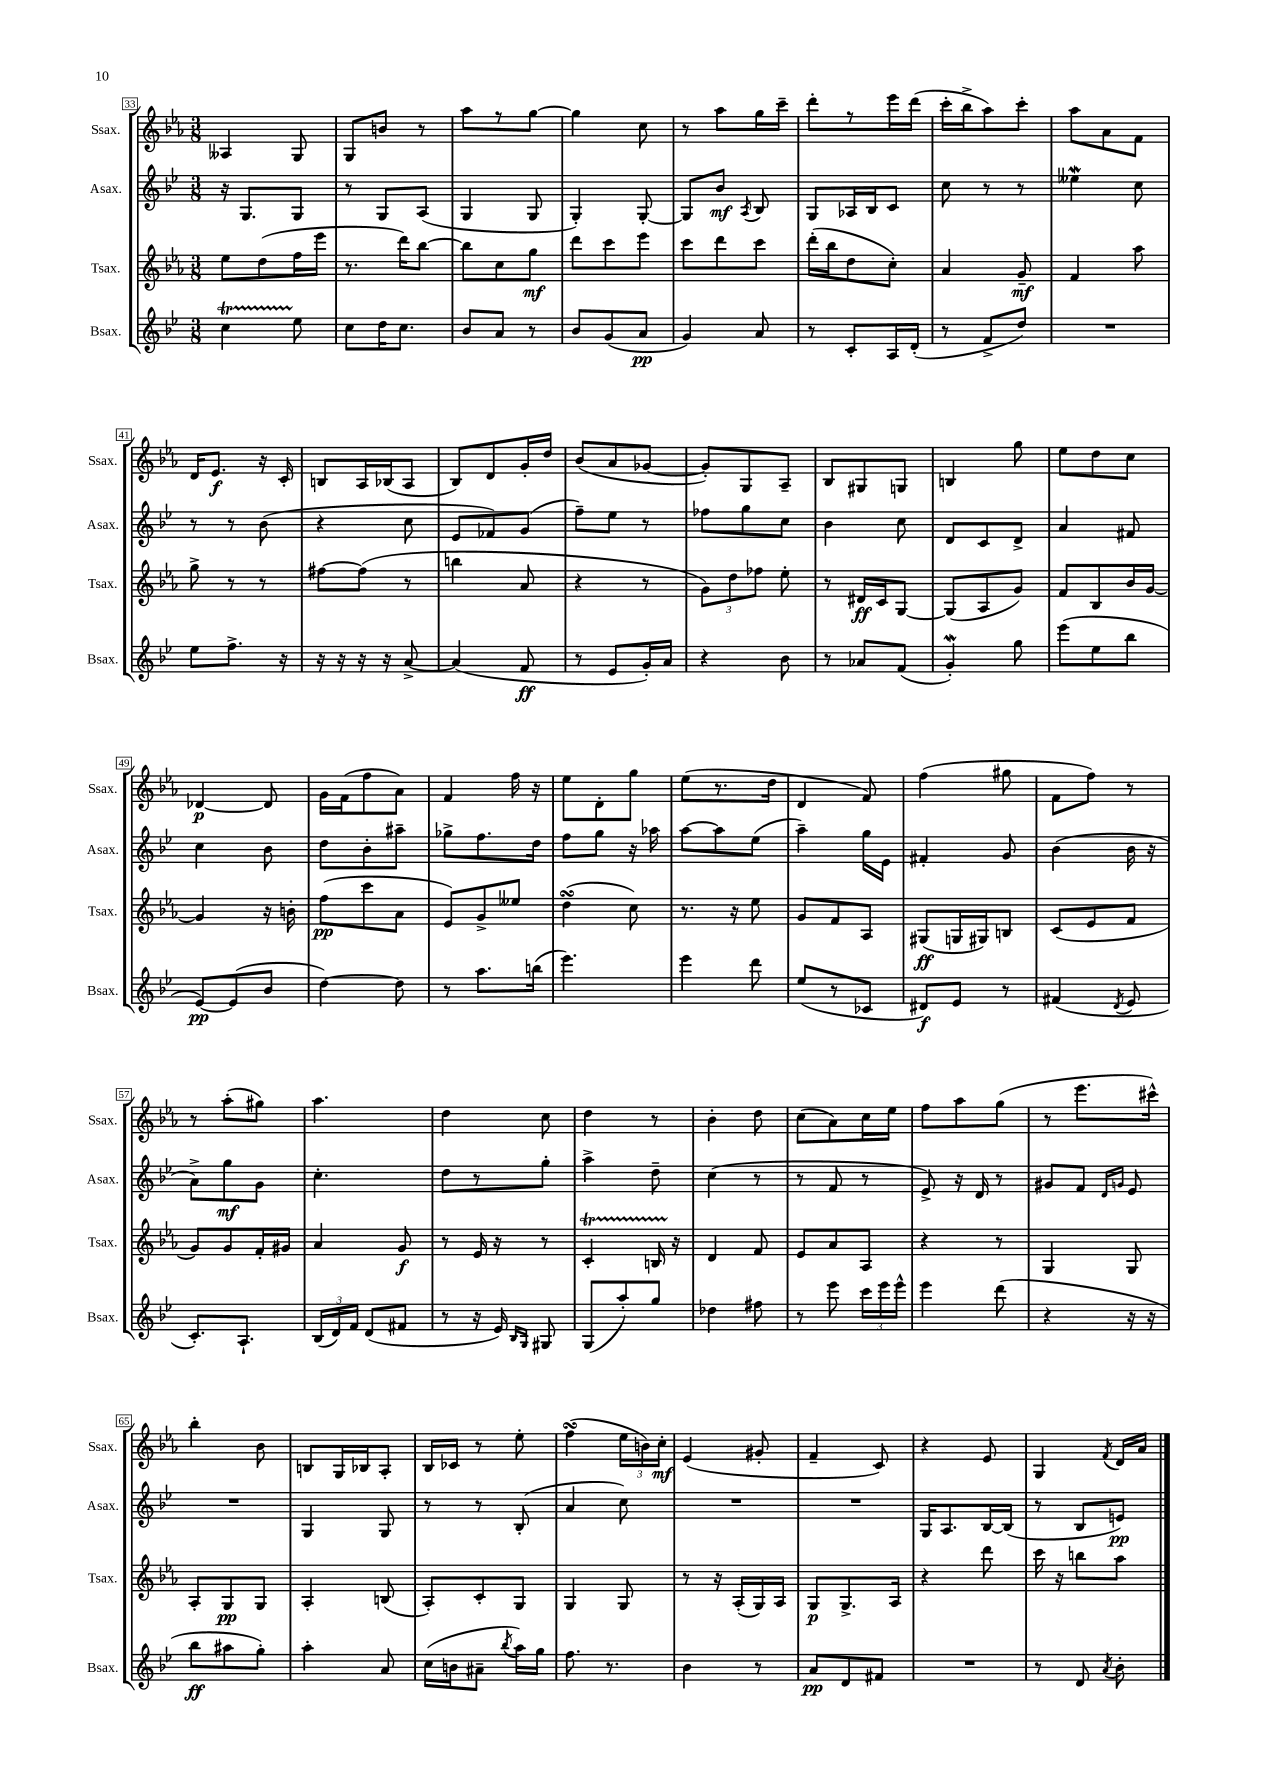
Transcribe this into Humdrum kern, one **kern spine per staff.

**kern	**kern	**kern	**kern
*staff4	*staff3	*staff2	*staff1
*clefG2	*clefG2	*clefG2	*clefG2
*k[b-e-]	*k[b-e-a-]	*k[b-e-]	*k[b-e-a-]
*M3/8	*M3/8	*M3/8	*M3/8
4cc	8ee-	16r	4A--
.	.	8.G	.
.	(8dd	.	.
8ee-	16ff	8G	8G
.	16eee-	.	.
=	=	=	=
8cc	8.r	8r	8G
16dd	.	8G	8b
8.cc	16ddd)	.	.
.	[8bb-	(8A	8r
=	=	=	=
8b-	8bb-]	4G	8aa-
8a	8cc	.	8r
8r	8gg	8G	[8gg
=	=	=	=
8b-	8ddd	4G')	4gg]
(8g	8ccc	.	.
8a	8eee-	[8G'	8cc
=	=	=	=
4g)	8ccc	8G]	8r
.	8ddd	8b-	8aa-
.	.	8qA	.
8a	8ccc	8B-	16gg
.	.	.	16ccc~
=	=	=	=
8r	(16ddd'	8G	8ddd'
.	16bb-	.	.
8c'	8dd	16A-	8r
.	.	16B-	.
16A	8cc')	8c	16eee-
(16d'	.	.	(16ddd
=	=	=	=
8r	4a-	8cc	16ccc'
.	.	.	16bb-^
8f^	.	8r	8aa-)
8dd)	8g~	8r	8ccc'
=	=	=	=
4.r	4f	4ee--	8aa-
.	.	.	8a-
.	8aa-	8cc	8f
=	=	=	=
8ee-	8gg^	8r	16d
.	.	.	8.e-
8.ff^	8r	8r	.
.	8r	(8b-	16r
16r	.	.	16c'
=	=	=	=
16r	[8ff#	4r	8B
16r	.	.	.
16r	(8ff#]	.	16A-
16r	.	.	(16B-
[8a^	8r	8cc	8A-
=	=	=	=
(4a]	4bb	8e-	8B-)
.	.	8f-)	8d
8f	8a-	(8g	16g'
.	.	.	16dd
=	=	=	=
8r	4r	8ff~)	(8b-
8e-	.	8ee-	8a-
16g')	8r	8r	[8g-
16a	.	.	.
=	=	=	=
4r	12g)	8ff-	8g-'])
.	12dd	.	.
.	.	8gg	8G
.	12ff-	.	.
8b-	8ee-'	8cc	8A-~
=	=	=	=
8r	8r	4b-	8B-
8a-	16d#	.	8G#
.	16c	.	.
(8f	[8G	8cc	8G
=	=	=	=
4g')	(8G]	8d	4B
.	8A-	8c	.
8gg	8g)	8d^	8gg
=	=	=	=
(8eee-	8f	4a	8ee-
8ee-	8B-	.	8dd
8bb-	16b-	8f#	8cc
.	[16g	.	.
=	=	=	=
[8e-)	4g]	4cc	[4d-
(8e-]	.	.	.
8b-	16r	8b-	8d-]
.	16b'	.	.
=	=	=	=
[4dd)	(8ff	8dd	16g
.	.	.	(16f
.	8ccc	8b-'	8ff
8dd]	8a-	8aa#~	8a-)
=	=	=	=
8r	8e-)	8gg-^	4f
8.aa	8g^	8.ff	.
.	8ee--	.	16ff
(16bb	.	16dd	16r
=	=	=	=
4.eee-)	(4dd	8ff	8ee-
.	.	8gg	8d'
.	8cc)	16r	8gg
.	.	16aa-	.
=	=	=	=
4eee-	8.r	[8aa	(8ee-
.	.	8aa]	8.r
.	16r	.	.
8ddd	8ee-	(8ee-	.
.	.	.	16dd
=	=	=	=
(8ee-	8g	4aa~)	4d
8r	8f	.	.
8c-	8A-	16gg	8f)
.	.	16e-	.
=	=	=	=
8d#)	(8G#	4f#'	(4ff
8e-	16G	.	.
.	16G#)	.	.
8r	8B	8g	8gg#
=	=	=	=
(4f#	(8c	(4b-	8f
.	8e-	.	8ff)
8qd	.	.	.
8e-	8f	16b-	8r
.	.	16r	.
=	=	=	=
8.c')	8g)	8a^)	8r
.	8g	8gg	(8aa-'
8.A`	.	.	.
.	16f'	8g	8gg#)
.	16g#	.	.
=	=	=	=
(24B-	4a-	4.cc'	4.aa-
24d)	.	.	.
24f	.	.	.
(8d	.	.	.
8f#	8g	.	.
=	=	=	=
8r	8r	8dd	4dd
16r	16e-	8r	.
16e-)	16r	.	.
16qqB-	.	.	.
16qqG	.	.	.
8G#	8r	8gg'	8cc
=	=	=	=
(8G	4c'	4aa^	4dd
8aa')	.	.	.
8gg	16B	8dd~	8r
.	16r	.	.
=	=	=	=
4dd-	4d	(4cc	4b-'
8ff#	8f	8r	8dd
=	=	=	=
8r	8e-	8r	(8cc
8eee-	8a-	8f	8a-)
24ccc	8A-	8r	16cc
24eee-	.	.	.
.	.	.	16ee-
24eee-^^	.	.	.
=	=	=	=
4eee-	4r	8e-^)	8ff
.	.	16r	8aa-
.	.	16d	.
(8ddd	8r	8r	(8gg
=	=	=	=
4r	4G	8g#	8r
.	.	8f	8.eee-
.	.	16qqd	.
.	.	16qqg	.
16r	8G	8e-	.
16r	.	.	16ccc#^^)
=	=	=	=
8bb-	8A-'	4.r	4bb-'
8aa#	8G	.	.
8gg')	8G	.	8b-
=	=	=	=
4aa'	4A-'	4G	8B
.	.	.	16G
.	.	.	16B-
8a	(8B	8G	8A-'
=	=	=	=
(16cc	8A-')	8r	16B-
16b	.	.	16c-
8a#~	8c'	8r	8r
8qbb-	.	.	.
16aa)	8G	(8B-'	8ee-'
16gg	.	.	.
=	=	=	=
8.ff	4G	4a	(4ff
8.r	.	.	.
.	8G	8cc)	24ee-
.	.	.	24b)
.	.	.	24cc'
=	=	=	=
4b-	8r	4.r	(4e-
.	16r	.	.
.	(16A-'	.	.
8r	16G)	.	8g#'
.	16A-	.	.
=	=	=	=
8a	8G	4.r	4f~
8d	8.G^	.	.
8f#	.	.	8c)
.	16A-	.	.
=	=	=	=
4.r	4r	16G	4r
.	.	8.A	.
.	8ddd	[16B-	8e-
.	.	(16B-]	.
=	=	=	=
8r	16ccc	8r	4G
.	16r	.	.
8d	8bb	8B-	.
8qa	.	.	8qf
8b-'	8aa-	8e)	16d
.	.	.	16a-
==	==	==	==
*-	*-	*-	*-
